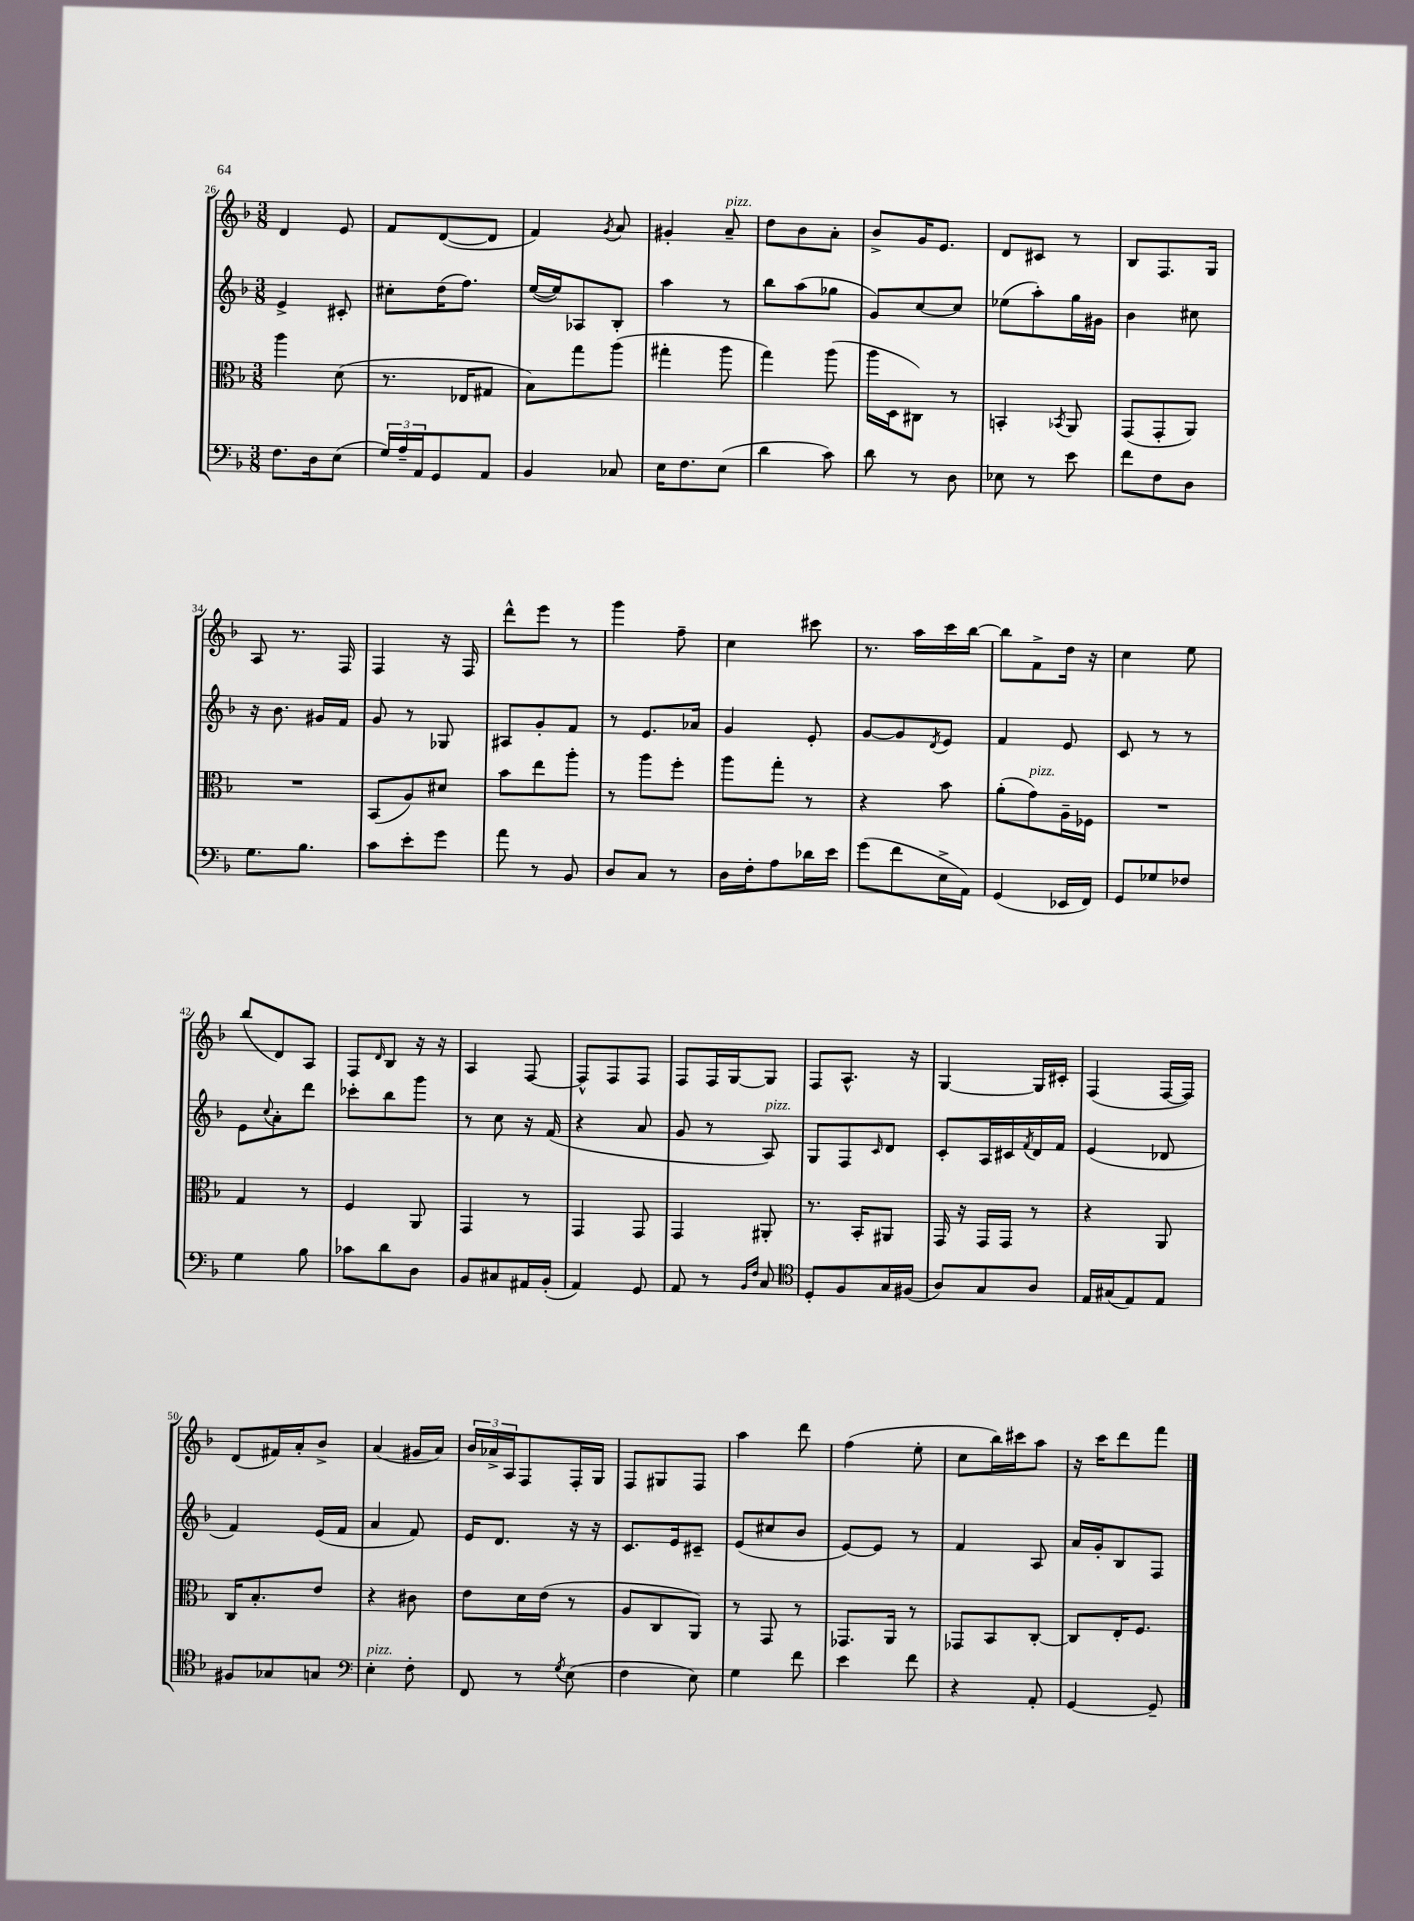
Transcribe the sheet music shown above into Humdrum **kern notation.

**kern	**kern	**kern	**kern
*part4	*part3	*part2	*part1
*staff4	*staff3	*staff2	*staff1
*clefF4	*clefC3	*clefG2	*clefG2
*k[b-]	*k[b-]	*k[b-]	*k[b-]
*M3/8	*M3/8	*M3/8	*M3/8
=26	=26	=26	=26
8.F\L	4aa\	4e^/	4d/
16D\k	.	.	.
(8E\J	(8d\	8c#X'/	8e/
=27	=27	=27	=27
24G/LL)	8.r	8cc#X'\L	8f/L
24A~/	.	.	.
24AA/J	.	.	.
8GG/	.	(16dd\K	([8d/
.	16E-X/KL	8.ff\J)	.
8AA/J	8G#X/J	.	8d/J]
=28	=28	=28	=28
4BB-/	8B-\L)	([16ee/LL	4f/)
.	.	16ee/J])	.
.	8gg\	8A-X/	.
.	.	.	8qg/
8C-X/	(8aa\J	8B-'/J	8a/
=29	=29	=29	=29
16E\KL	4gg#X'\	4aa\	4g#X'/
8.F\	.	.	.
!	!	!	!LO:TX:a:i:t=pizz.
(8E\J	8aa\	8r	8a~/
=30	=30	=30	=30
4d\	4gg\)	8bb-\L	8dd\L
.	.	(8aa\	8b-\
8c\)	(8aa\	8gg-X\J	8a'\J
=31	=31	=31	=31
8d\	16aa\LL	8g/L)	8b-^/L
.	16D\J	.	.
8r	8C#X\J)	[8cc/	16g/K
.	.	.	8.e/J
8D\	8r	8cc/J]	.
=32	=32	=32	=32
8E-X\	4BBn'/	(8ee-X\L	8d/L
8r	.	8aa'\)	8c#X/J
.	8qBB-X/	.	.
8e\	8AA/	16gg\L	8r
.	.	16g#X\JJ	.
=33	=33	=33	=33
8f\L	(8GG/L	4b-\	8B-/L
8F\	8GG'/	.	8.F/
8D\J	8AA/J)	8cc#X\	.
.	.	.	16G/Jk
!!LO:LB:g=z
=34	=34	=34	=34
8.G\L	4.r	16r	8A/
.	.	8.b-\	.
.	.	.	8.r
8.B-\J	.	.	.
.	.	16g#X/LL	.
.	.	16f/JJ	16F/
=35	=35	=35	=35
8c\L	(8BB-/L	8g/	4F/
8e'\	8A/)	8r	.
8g\J	8d#X/J	8G-X/	16r
.	.	.	16F/
=36	=36	=36	=36
8a\	8b-\L	8A#X/L	8ddd^^\L
8r	8ee\	8g'/	8eee\J
8BB-/	8aa'\J	8f/J	8r
=37	=37	=37	=37
8D/L	8r	8r	4ggg\
8C/J	8aa\L	8.e/L	.
8r	8ff'\J	.	8ff~\
.	.	16a-X/Jk	.
=38	=38	=38	=38
16D\LL	8aa\L	4g/	4cc\
16F'\J	.	.	.
8A\	8gg'\J	.	.
16d-X\L	8r	8e'/	8ccc#X\
16e\JJ	.	.	.
=39	=39	=39	=39
(8g\L	4r	[8g/L	8.r
8f\	.	8g/]	.
.	.	.	16aa\LL
.	.	8qd/	.
16E^\L	8b-\	8e/J	16ccc\
16AA\JJ)	.	.	[16bb-\JJ
=40	=40	=40	=40
(4GG/	(8a'\L	4f/	8bb-\L]
!	!LO:TX:a:i:t=pizz.	!	!
.	8g\)	.	8f^\
16EE-X/LL	16A~\L	8e/	16dd\Jk
16FF/JJ)	16F-X\JJ	.	16r
=41	=41	=41	=41
8GG/L	4.r	8c/	4cc\
8G-X/	.	8r	.
8F-X/J	.	8r	8ee\
!!LO:LB:g=z
=42	=42	=42	=42
4G\	4G/	8e\L	(8bb-/L
.	.	8qqcc/	.
.	.	8a'\	8d/)
8B-\	8r	8ddd\J	8A/J
=43	=43	=43	=43
8c-X\L	4F/	8ccc-X'\L	8F/L
.	.	.	16qqd/
8d\	.	8bb-\	8B-/J
8D\J	8AA/	8ggg\J	16r
.	.	.	16r
=44	=44	=44	=44
8BB-/L	4GG/	8r	4A/
8C#X/	.	8cc\	.
16AA#X/L	8r	16r	[8F/
(16BB-'/JJ	.	(16f/	.
=45	=45	=45	=45
4AA/)	4GG/	4r	8F^^/L]
.	.	.	8F/
8GG/	8GG/	8a/	8F/J
=46	=46	=46	=46
8AA/	4GG/	8g/	8F/L
8r	.	8r	16F/L
.	.	.	[16G/J
16qqBB-/LL	.	.	.
16qqF/JJ	.	.	.
!	!	!LO:TX:a:i:t=pizz.	!
8C/	8AA#X'/	8A/)	8G/J]
=47	=47	=47	=47
*clefC4	*	*	*
8D'/L	8.r	8G/L	8F/L
8F/	.	8F/	8.A^^/J
.	16BB-'/KL	.	.
.	.	16qqc/	.
16G/L	8AA#X/J	8d/J	.
(16F#X/JJ	.	.	16r
=48	=48	=48	=48
8A/L)	16GG/	8c'/L	[4G/
.	16r	.	.
8G/	16GG/LL	16A/L	.
.	16GG/JJ	16c#X/	.
.	.	8qf/	.
8A/J	8r	16d/	16G/LL]
.	.	16f/JJ	16c#X'/JJ
=49	=49	=49	=49
16E/LL	4r	(4e/	(4F/
(16G#X/J	.	.	.
8E/)	.	.	.
8E/J	8AA/	8d-X/	[16F/LL
.	.	.	16F/JJ])
!!LO:LB:g=z
=50	=50	=50	=50
8F#X/L	16C/KL	4f/)	(8d/L
.	8.B-'/	.	.
8G-X/	.	.	16f#X/L)
.	.	.	16a'/J
8Gn/J	8e/J	(16e/LL	8b-^/J
.	.	16f/JJ	.
=51	=51	=51	=51
*clefF4	*	*	*
!LO:TX:a:i:t=pizz.	!	!	!
4E'\	4r	4a/	(4a/
8F'\	8c#X\	8f/)	16g#X/LL
.	.	.	16a/JJ)
=52	=52	=52	=52
8FF/	8e\L	16e/KL	24b-/LL
.	.	.	24a-X^/
.	.	8.d/J	.
.	.	.	24A/J
8r	16d\L	.	8F/
.	(16e\JJ	.	.
8qG/	.	.	.
(8E\	8r	16r	16F'/L
.	.	16r	16G/JJ
=53	=53	=53	=53
4F\	8A/L	8.c/L	8F/L
.	8C/	.	8G#X/
.	.	16e/k	.
8E\)	8AA/J)	8c#X~/J	8F/J
=54	=54	=54	=54
4G\	8r	(8e/L	4aa\
.	8GG/	8cc#X/	.
8f\	8r	8b-/J	8ddd\
=55	=55	=55	=55
4e\	8.GG-X/L	[8e/L)	(4ff\
.	.	8e/J]	.
.	16AA/Jk	.	.
8f\	8r	8r	8ee'\
=56	=56	=56	=56
4r	8GG-X/L	4f/	8cc\L
.	8BB-/	.	16bb-\L)
.	.	.	16ccc#X\J
8AA'/	[8C'/J	8A/	8aa\J
=57	=57	=57	=57
[4GG/	8C/L]	16a/LL	16r
.	.	16g'/J	16ccc\KL
.	16E'/K	8B-/	8ddd\
.	8.F/J	.	.
8GG~/]	.	8F/J	8fff\J
==	==	==	==
*-	*-	*-	*-
